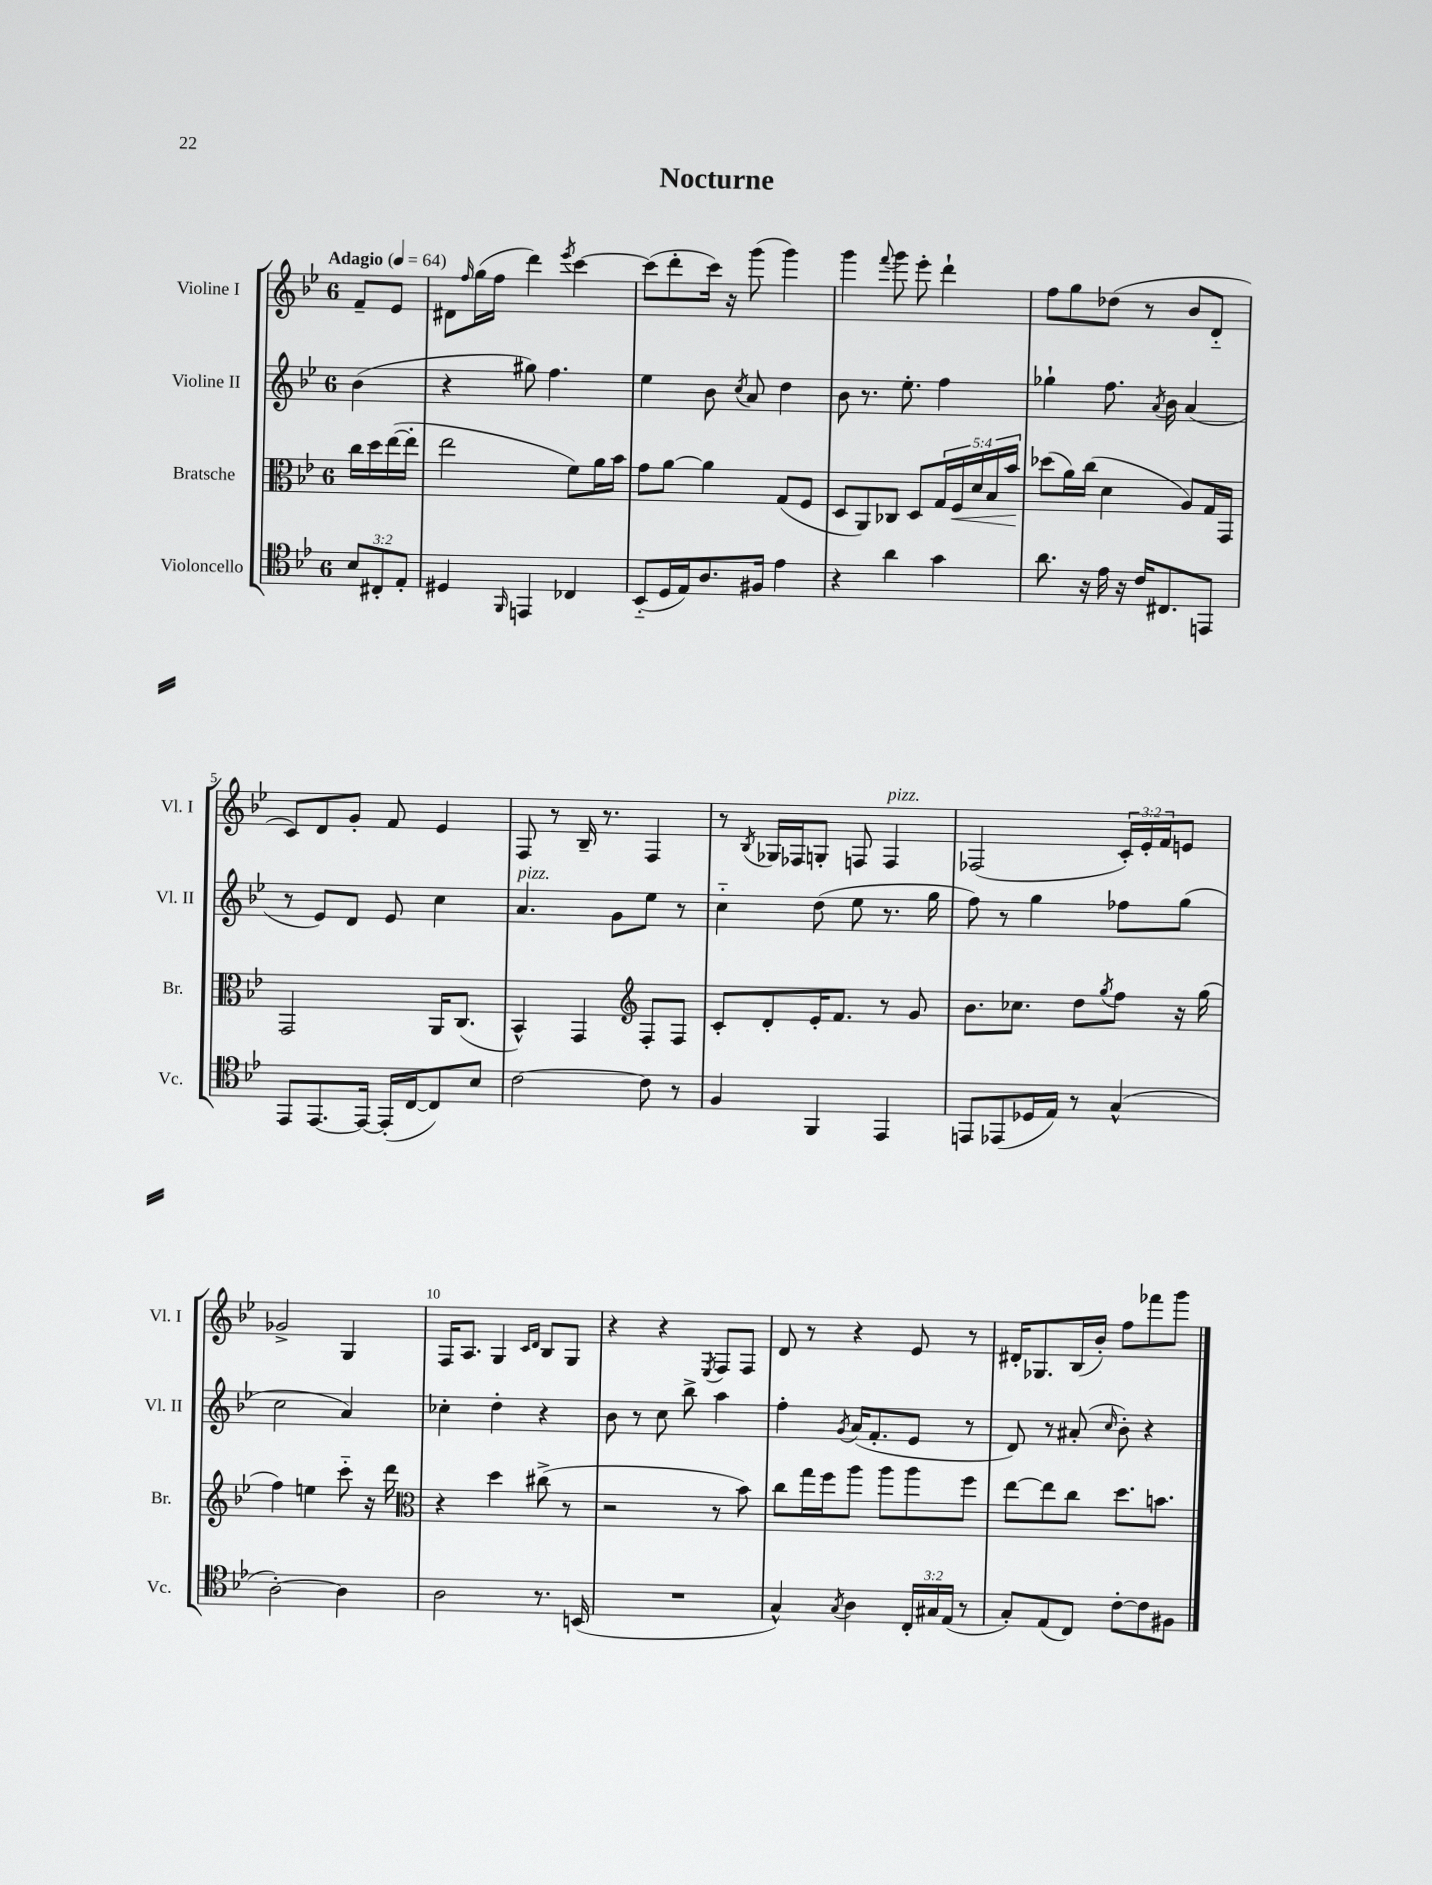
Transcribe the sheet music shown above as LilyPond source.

\header { title = "Nocturne" }
<<
\new StaffGroup <<
\new Staff = "s0" \with { instrumentName = "Violine I" shortInstrumentName = "Vl. I" } {
    \clef treble \key bes \major \once \override Staff.TimeSignature.style = #'single-digit \time 6/8 \override Staff.TupletNumber.text = #tuplet-number::calc-fraction-text \partial 4 \tempo "Adagio" 4 = 64
    f'8-- ees'8 |
    dis'8 \grace { f''16 } g''16( f''16 d'''4) \acciaccatura { ees'''8 } c'''4~ |
    c'''8( d'''8-. c'''16) r16 g'''8( g'''4) |
    g'''4 \appoggiatura { f'''8 } g'''8 ees'''8-. d'''4-! |
    f''8 g''8 des''8( r8 bes'8 d'8-_ |
    c'8) d'8 g'8-. f'8 ees'4 |
    f8 r8 bes16-- r8. f4 |
    r8 \acciaccatura { bes8 } ges16 fes16 g8-. f8 f4^\markup { \italic "pizz." } |
    fes2( \tuplet 3/2 { c'16-.) ees'16-. f'16 } e'8 |
    ges'2-> g4 |
    f16 a8. g4 \grace { c'16 d'16 } bes8 g8 |
    r4 r4 \acciaccatura { ees8 } f8 f8 |
    d'8 r8 r4 ees'8 r8 |
    dis'16-. ges8. bes16( bes'16-.) f''8 fes'''8 g'''8 \bar "|." |
}
\new Staff = "s1" \with { instrumentName = "Violine II" shortInstrumentName = "Vl. II" } {
    \clef treble \key bes \major \once \override Staff.TimeSignature.style = #'single-digit \time 6/8 \partial 4
    bes'4( |
    r4 gis''8) f''4. |
    ees''4 bes'8 \acciaccatura { c''8 } a'8 d''4 |
    bes'8 r8. ees''8.-. f''4 |
    ges''4-! f''8. \acciaccatura { a'8 } bes'16 a'4( |
    r8 ees'8) d'8 ees'8 c''4 |
    a'4.^\markup { \italic "pizz." } g'8 ees''8 r8 |
    c''4-_ d''8( ees''8 r8. g''16 |
    f''8) r8 g''4 fes''8 g''8( |
    c''2 a'4) |
    ces''4-. d''4-. r4 |
    bes'8 r8 c''8 bes''8-> a''4 |
    f''4-. \acciaccatura { g'8 } a'16( f'8.-. ees'8 r8 |
    d'8) r8 ais'8-.( \grace { c''16 } bes'8-.) r4 \bar "|." |
}
\new Staff = "s2" \with { instrumentName = "Bratsche" shortInstrumentName = "Br." } {
    \clef alto \key bes \major \once \override Staff.TimeSignature.style = #'single-digit \time 6/8 \override Staff.TupletNumber.text = #tuplet-number::calc-fraction-text \partial 4
    c''16 d''16 ees''16~( ees''16-. |
    ees''2 f'8) a'16 bes'16 |
    g'8 a'8~ a'4 g8( f8 |
    d8 a,8) ces8 d8 \tuplet 5/4 { g16 f16\< d'16 bes16 bes'16\! } |
    des''8( a'16) c''16( d'4 a8) g16 g,16 |
    g,2 a,16 c8.( |
    bes,4-^) g,4 \clef treble f8-. f8 |
    c'8-. d'8-. ees'16-. f'8. r8 g'8 |
    bes'8. ces''8. d''8 \acciaccatura { g''8 } f''8 r16 g''16( |
    f''4) e''4 c'''8-_ r16 d'''16 |
    \clef alto r4 d''4 cis''8->( r8 |
    r2 r8 bes'8) |
    c''8 g''16 f''16 a''8 a''8 a''8 f''8 |
    ees''8~ ees''8 c''8 d''8. b'8. \bar "|." |
}
\new Staff = "s3" \with { instrumentName = "Violoncello" shortInstrumentName = "Vc." } {
    \clef tenor \key bes \major \once \override Staff.TimeSignature.style = #'single-digit \time 6/8 \override Staff.TupletNumber.text = #tuplet-number::calc-fraction-text \partial 4
    \tuplet 3/2 { bes8 cis8-. ees8-. } |
    dis4 \grace { f,16 } e,4 ces4 |
    bes,8-_( d16 ees16) a8. fis16 ees'4 |
    r4 a'4 g'4 |
    a'8. r16 ees'16 r16 c'16 cis8. e,8 |
    ees,8 ees,8.~ ees,16~ ees,16-.( c16~ c8) bes8 |
    c'2~ c'8 r8 |
    f4 f,4 ees,4 |
    e,8 ees,8( des16 ees16) r8 g4-^( |
    a2~-.) a4 |
    a2 r8. b,16( |
    R2. |
    g4-^) \acciaccatura { g8 } a4 \tuplet 3/2 { c16-. gis16 ees16( } r8 |
    g8-.) ees8( c8) c'8~-. c'8 fis8 \bar "|." |
}
>>
>>
\layout { \context { \Score \override BarNumber.break-visibility = ##(#f #t #t) barNumberVisibility = #(every-nth-bar-number-visible 5) } }
